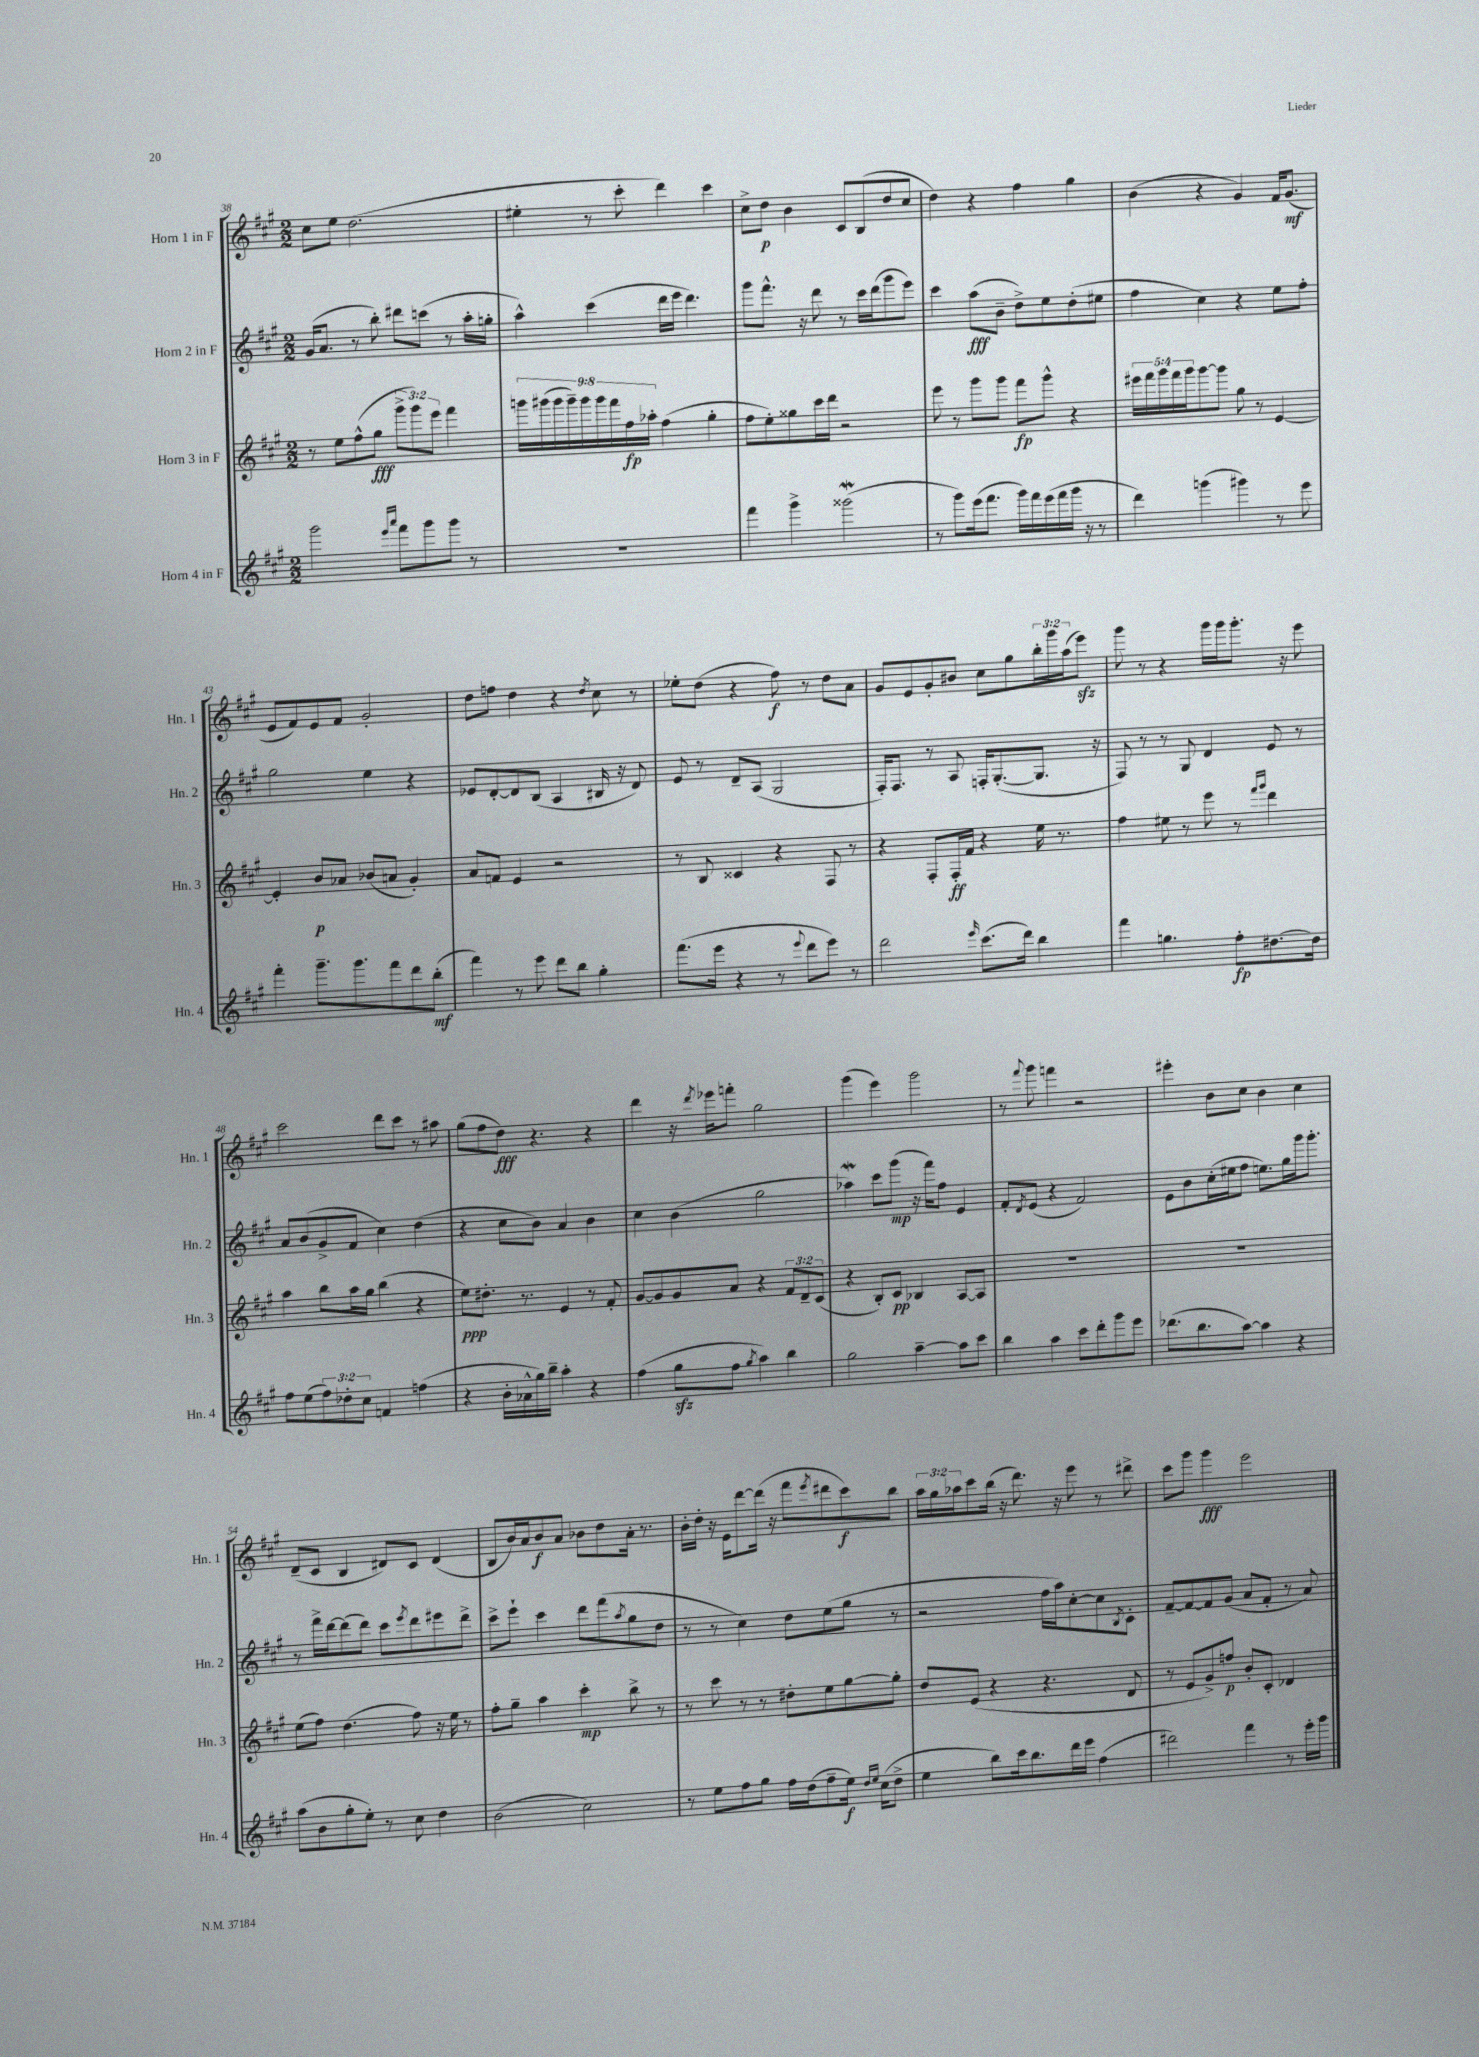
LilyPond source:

<<
\new StaffGroup <<
\new Staff = "s0" \with { instrumentName = "Horn 1 in F" shortInstrumentName = "Hn. 1" } {
    \clef treble \key a \major \numericTimeSignature \time 2/2 \override Staff.TupletNumber.text = #tuplet-number::calc-fraction-text
    cis''8 e''8 d''2.( |
    eis''4-. r8 cis'''8-. d'''4) cis'''4 |
    cis''8-> d''8\p b'4 cis'8 b8( d''8 cis''8 |
    d''4) r4 fis''4 gis''4 |
    b'4( r4 gis'4) fis'16 gis'8.\mf( |
    e'8 fis'8) e'8 fis'8 gis'2-. |
    d''8 f''8 d''4 r4 \acciaccatura { d''8 } cis''8 r8 |
    ees''8-. d''8( r4 fis''8\f) r8 d''8 a'8 |
    gis'8 e'8 gis'8-. bis'8 cis''8 gis''8 \tuplet 3/2 { b''16-. gis'''16 a''16( } e'''8\sfz) |
    gis'''8 r8 r4 gis'''16 gis'''16 gis'''8.-. r16 e'''8 |
    cis'''2 d'''8 cis'''8 r8 ais''8 |
    gis''8( fis''8 d''8\fff) r4. r4 |
    d'''4 r16 \acciaccatura { d'''8 } ees'''16 f'''8-. gis''2 |
    gis'''4( e'''4) gis'''2 |
    r8 \appoggiatura { fis'''8 } gis'''8 f'''4 r2 |
    eis'''4-. b'8 cis''8 b'4 cis''4 |
    d'8--( cis'8 b4 dis'8) cis'8 dis'4( |
    b8 b'16) a'16 b'8\f a'8 bes'8 d''8 a'16-. r8. |
    b'16-. d''16-. r16 e'16 d'''8~ d'''16( r16 fis'''8 \acciaccatura { e'''8 } dis'''8 cis'''8\f) b''8 |
    \tuplet 3/2 { a''16 gis''16 aes''16 } cis'''8 b''16( r16 d'''8.) r16 e'''8 r8 dis'''8-> |
    cis'''8 gis'''8 gis'''4\fff e'''2 \bar "|." |
}
\new Staff = "s1" \with { instrumentName = "Horn 2 in F" shortInstrumentName = "Hn. 2" } {
    \clef treble \key a \major \numericTimeSignature \time 2/2
    gis'16( a'8. r8 b''8-.) dis'''8 c'''8( r8 a''16-. g''16-. |
    a''4-^) cis'''4( d'''16 e'''16 d'''4.) |
    gis'''8 fis'''8.-^ r16 d'''8 r8 cis'''16 d'''16( gis'''8 e'''8) |
    cis'''4 a''8\fff( b'8-- d''8->) e''8 d''8-.( eis''8 |
    fis''4 cis''4) r4 e''8 fis''8-. |
    gis''2 e''4 r4 |
    ees'8 d'8~-. d'8 b8( a4 bis16 r16 d'8) |
    e'8 r8 d'8-- a8( gis2 |
    fis16-.) fis8. r8 a8 f16-. gis8.~-.( gis8. r16 |
    fis8) r8 r8 gis8 d'4 e'8 r8 |
    a'8 b'8( gis'8-> fis'8 cis''4) d''4( |
    r4 cis''8 b'8) a'4 b'4 |
    cis''4 b'4( gis''2 |
    aes''4\mordent) cis'''8 gis'''8\mp( r16 fis'''16) fis''8 e'4 |
    fis'8-. \acciaccatura { d'8 } e'8( r4 fis'2) |
    e'8 b'8 cis''16-.( eis''16 fis''8 e''8.) gis''16 gis'''16 gis'''8.-. |
    r8 fis'''16-> d'''16~ d'''8( d'''8) cis'''8 \acciaccatura { e'''8 } d'''8 eis'''8 d'''8-> |
    cis'''8-> e'''8-! cis'''4 d'''8 fis'''8( \acciaccatura { a''8 } gis''8 d''8 |
    r8 r8 cis''4) d''8 e''8( gis''8 r8 |
    r2 fis''16 a''16) cis''8~-. cis''8 \acciaccatura { b8 } cis'8-. |
    fis'8~-- fis'8~ fis'8 gis'8( a'8 fis'8-. r8 a'8) \bar "|." |
}
\new Staff = "s2" \with { instrumentName = "Horn 3 in F" shortInstrumentName = "Hn. 3" } {
    \clef treble \key a \major \numericTimeSignature \time 2/2 \override Staff.TupletNumber.text = #tuplet-number::calc-fraction-text
    r8 e''8 fis''8-^( gis''8\fff \tuplet 3/2 { gis'''8-> gis'''8) e'''8 } fis'''4 |
    \tuplet 9/8 { g'''16 gis'''16( gis'''16 gis'''16--) gis'''16 gis'''16 fis'''16 fis''16\fp aes''16-. } fis''4( gis''4-. |
    fis''8 e''8-.) gisis''8 cis'''16 d'''16 r2 |
    e'''8 r8 gis'''8 gis'''8 fis'''8\fp gis'''8-^ r4 |
    \tuplet 5/4 { eis'''16 fis'''16 gis'''16 fis'''16 gis'''16 } gis'''8~ gis'''8 gis''8 r8 e'4~ |
    e'4-. b'8\p aes'8 bes'8( a'8 gis'4-.) |
    a'8 f'8 e'4 r2 |
    r8 b8 cisis'4 r4 fis8 r8 |
    r4 fis8-. fis16-.\ff fis'16 r4 e''16 r8. |
    fis''4 eis''8 r8 e'''8 r8 \grace { fis'''16 gis'''16 } d'''4 |
    a''4 b''8 a''16 gis''16 b''4( r4 |
    e''8\ppp) dis''8.-. r8. e'4 r8 fis'8-. |
    gis'8~ gis'8 gis'8 a'8 r4 \tuplet 3/2 { fis'8 d'8-- cis'8( } |
    r4 b8-.) cis'8\pp bes4 a8~ a8 |
    R1 |
    R1 |
    e''8( fis''8) d''4.( fis''8) r16 e''16 r8 |
    fis''8-. gis''8-- a''4 cis'''4-.\mp b''8-> r8 |
    r8 cis'''8 r8 r8 dis''8-. e''8 gis''8~ gis''8-. |
    d''8 e'8( r4 r4. d'8 |
    r8 e'8 gis'8->) f''8\p b'8-. cis'8-. des'4 \bar "|." |
}
\new Staff = "s3" \with { instrumentName = "Horn 4 in F" shortInstrumentName = "Hn. 4" } {
    \clef treble \key a \major \numericTimeSignature \time 2/2 \override Staff.TupletNumber.text = #tuplet-number::calc-fraction-text
    gis'''2 \grace { e'''16 a'''16 } fis'''8 gis'''8 gis'''8 r8 |
    R1 |
    fis'''4 gis'''4-> gisis'''2\mordent( |
    r8 gis'''8) e'''16( fis'''8. gis'''16) fis'''16 e'''16( fis'''16 gis'''16 r16 r8 |
    d'''4) g'''4( gis'''4) r8 e'''8 |
    fis'''4-. gis'''8.-- gis'''8. fis'''8 d'''8 b''8-.\mf( |
    fis'''4) r8 e'''8 d'''8 b''8 gis''4-. |
    fis'''8.( e'''16 r4 r8 \appoggiatura { e'''8 } d'''8 e'''8) r8 |
    d'''2 \grace { e'''16 } cis'''8.( d'''16) b''4 |
    fis'''4 g''4. fis''8-.\fp dis''8.~ dis''16 |
    fis''8 e''8( \tuplet 3/2 { fis''8) des''8-. cis''8 } f'4 f''4( |
    r4 b'16-. aes'16-^ gis''16) b''16-- a''4-. r4 |
    fis''4( gis''8\sfz fis''8 \acciaccatura { gis''8 } a''4) b''4 |
    gis''2 a''4~-- a''8 cis'''8 |
    b''4 a''4 cis'''8 d'''8-. gis'''8 e'''8 |
    des'''8.( b''8. a''8~) a''4 r4 |
    a''8( b'8 gis''8-. e''8-.) r8 cis''8 d''4 |
    b'2( cis''2) |
    r8 e''8 fis''8 gis''8 fis''16 d''16( fis''8-- e''16\f) \grace { d''16 e''16 } cis''16( d''8-> |
    e''4 b''8) cis'''16 b''8. d'''16 e'''16 fis''4( |
    dis'''2) fis'''4 r8 e'''16-. gis'''16 \bar "|." |
}
>>
>>
\layout { \context { \Score currentBarNumber = #38 } }
